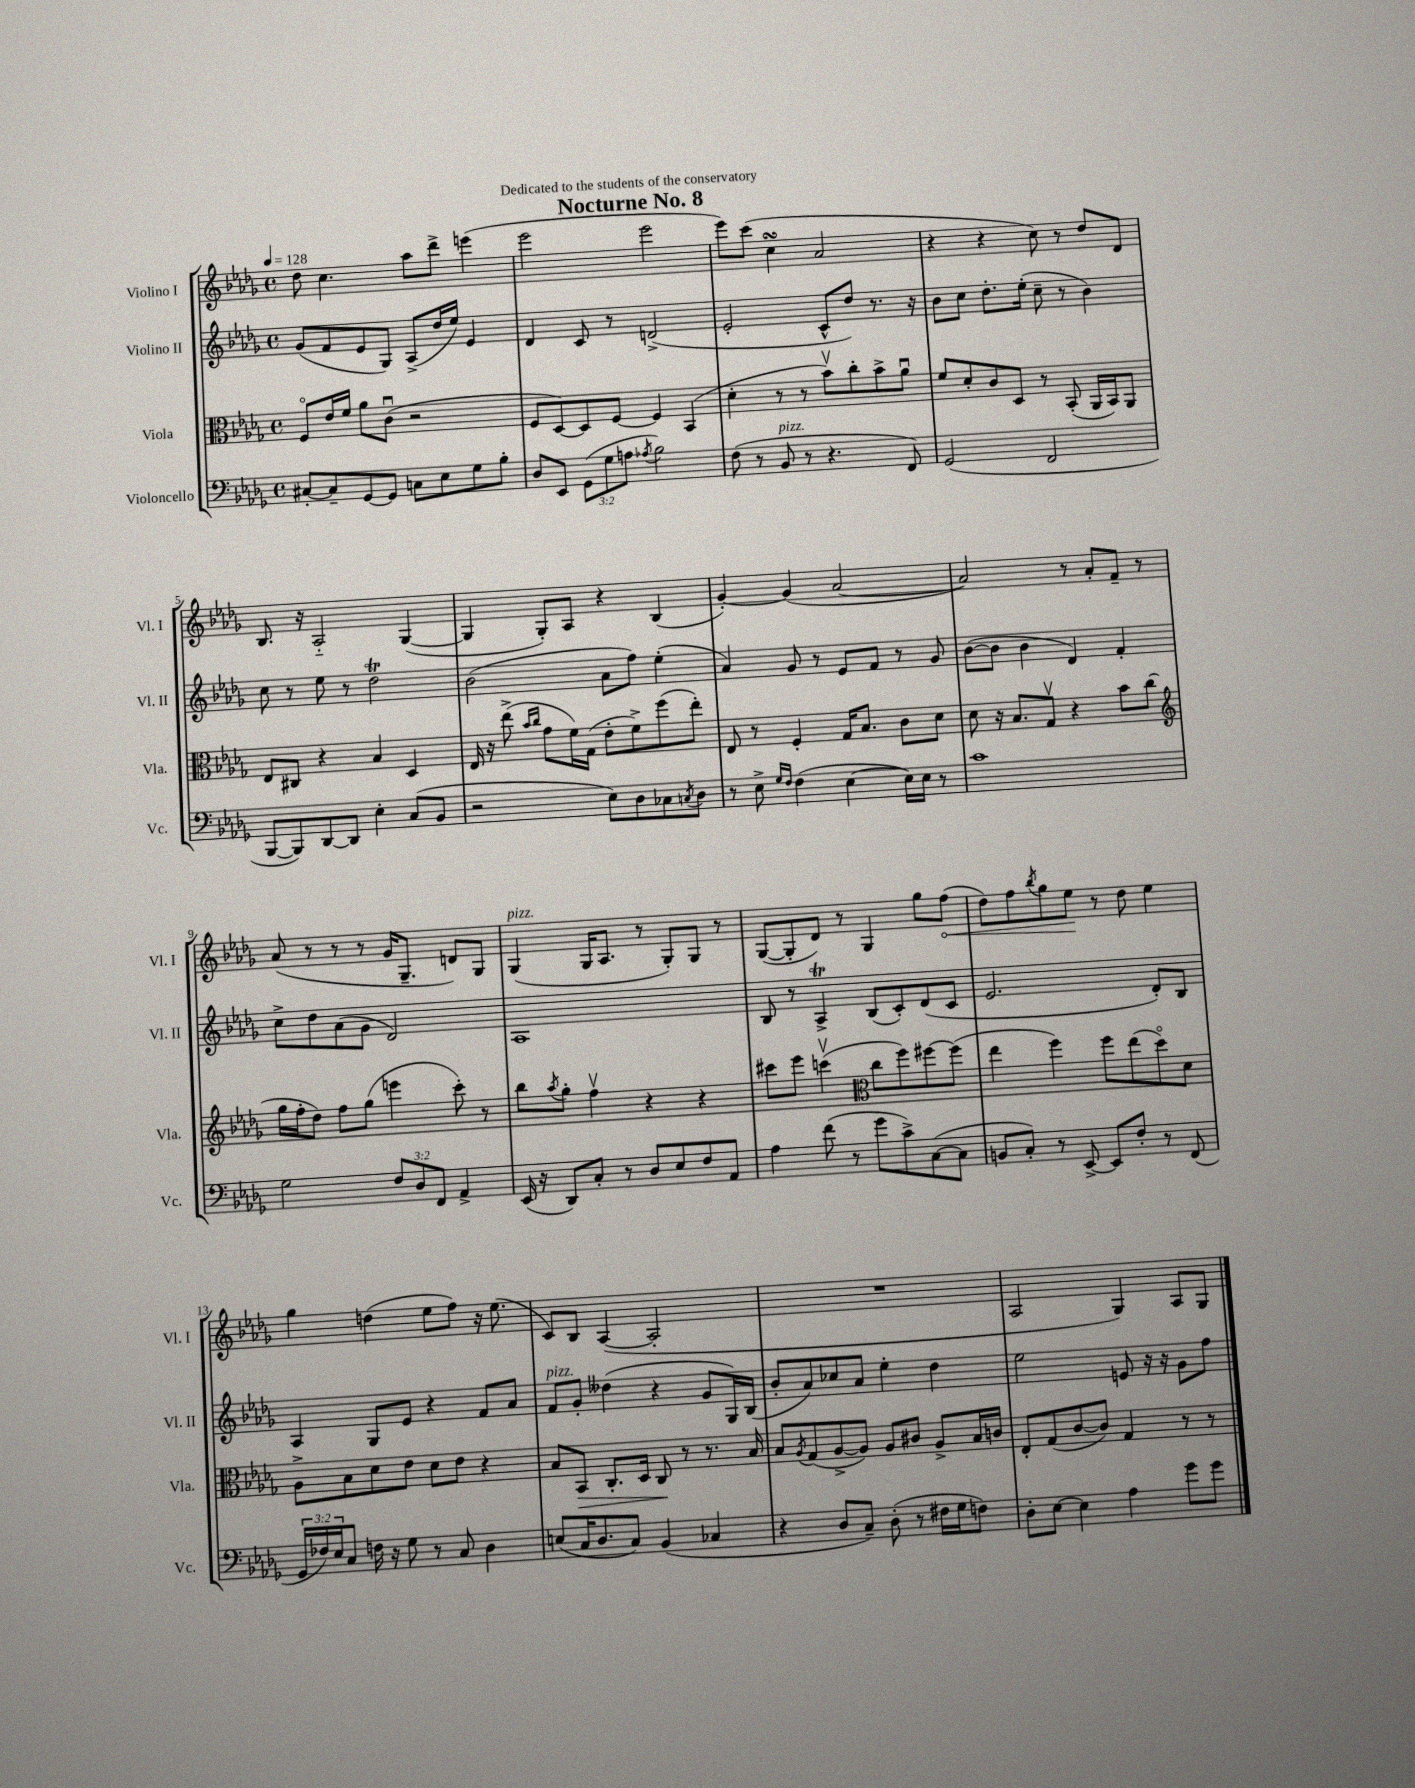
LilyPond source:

\header { title = "Nocturne No. 8" dedication = "Dedicated to the students of the conservatory" }
<<
\new StaffGroup <<
\new Staff = "s0" \with { instrumentName = "Violino I" shortInstrumentName = "Vl. I" } {
    \clef treble \key des \major \defaultTimeSignature \time 4/4 \tempo 4 = 128
    des''8 c''4. aes''8 des'''8-> e'''4( |
    ees'''2 ees'''2 |
    ees'''8) c'''8( c''4\turn aes'2 |
    r4 r4 c''8) r8 des''8 des'8 |
    bes8. r16 aes2-_ ges4~( |
    ges4 ges8-.) aes8 r4 bes4( |
    ges'4~-.) ges'4( aes'2~ |
    aes'2) r8 aes'8-. f'8-- r8 |
    aes'8( r8 r8 r8 ges'16 ges8.-- d'8) ges8 |
    ges4^\markup { \italic "pizz." }( ges16 aes8. r8 ges8-.) ges8 r8 |
    ges8~( ges8-. des'8) r8 ges4 ges''8 \once \override Hairpin.circled-tip = ##t f''8\<( |
    des''8) f''8 \acciaccatura { bes''8 } ges''8 ees''8\! r8 des''8 ees''4 |
    ges''4 d''4( ees''8 f''8) r16 ees''8.( |
    c'8) bes8 aes4~( aes2-. |
    R1 |
    aes2 ges4) aes8 ges8 \bar "|." |
}
\new Staff = "s1" \with { instrumentName = "Violino II" shortInstrumentName = "Vl. II" } {
    \clef treble \key des \major \defaultTimeSignature \time 4/4
    ges'8( f'8 ees'8 ges8) aes8->( des''16 ees''16) ees'4 |
    des'4 c'8 r8 d'2->( |
    ees'2-. c'8-^ des''8) r8. r16 |
    bes'8 c''8 des''8.-. ees''16-.( c''8-- r8 bes'4) |
    c''8 r8 ees''8 r8 des''2\trill |
    bes'2( aes'8 f''8) ees''4-.( |
    aes'4) ges'8 r8 ees'8 f'8 r8 ges'8 |
    bes'8~( bes'8 bes'4 des'4) f'4-. |
    c''8-> des''8 aes'8( ges'8 des'2) |
    aes1 |
    bes8 r8 aes4->\trill bes8( c'8-.) des'8( c'8 |
    ees'2. des'8-.) bes8 |
    aes4 ges8 ees'8 r4 f'8 aes'8 |
    f'8^\markup { \italic "pizz." } ges'8-. deses''4( r4 ges'8 ges16) bes16( |
    bes'8-. aes'8) ces''8 aes'8 ees''4-. des''4 |
    ees''2 e'8 r16 r16 ges'8 f''8 \bar "|." |
}
\new Staff = "s2" \with { instrumentName = "Viola" shortInstrumentName = "Vla." } {
    \clef alto \key des \major \defaultTimeSignature \time 4/4
    f8\flageolet ees'16 f'16 aes'8 c'8\downbow( r2 |
    f8 des8~) des8 f8~ f4 bes,4( |
    des'4-. r8 r8 bes'8\upbow) c''8-. bes'8-> aes'8\downbow |
    f'8 des'8-. c'8 des8 r8 bes,8-.( aes,16 bes,16) aes,8 |
    ees8 cis8 r4 bes4 des4 |
    ees16 r16 ees''8->( \grace { bes'16 c''16 } ges'8 f'16) ges16( ees'8-. f'8->) f''8( ees''8-.) |
    ees8 r8 f4-. ges16 bes8. c'8 des'8 |
    des'8 r16 bes8. ges8\upbow r4 bes'8 c''8( |
    \clef treble ges''16 f''16-. des''8) f''8 ges''8( e'''4 c'''8-.) r8 |
    bes''8 \acciaccatura { aes''8 } ges''8-. f''4\upbow r4 r4 |
    cis'''8 ees'''8 c'''4\upbow( \clef alto c''8 f''8) fis''8~ fis''8( |
    ees''4 f''4) f''8 ees''8( des''8\flageolet) des'8 |
    aes8-> bes8 des'8 ees'8 des'8 ees'8 r4 |
    bes8 bes,8\> c8.-. des16 c8\! r8 r8. bes16 |
    bes8 \acciaccatura { aes8 } ges8( aes8~-> aes8) aes8 cis'8 aes8-> bes16 c'16 |
    ees8-. ges8( c'8~ c'8) ges4 r8 r8 \bar "|." |
}
\new Staff = "s3" \with { instrumentName = "Violoncello" shortInstrumentName = "Vc." } {
    \clef bass \key des \major \defaultTimeSignature \time 4/4 \override Staff.TupletNumber.text = #tuplet-number::calc-fraction-text
    cis8~-. cis8-- ges,8~ ges,8 c8 ees8 ges8 bes8-. |
    des8 ees,8 \tuplet 3/2 { ges,8( ges8 a8 } \acciaccatura { aes8 } bes2) |
    f8( r8 bes,8^\markup { \italic "pizz." } r8 r4. f,8) |
    ges,2( f,2 |
    bes,,8~ bes,,8) des,8~ des,8 ees4-. c8( bes,8 |
    r2 ees8) des8 ces8 \acciaccatura { c8 } des8 |
    r8 ees8-> \grace { ges16 f16 } f4( ees4~ ees16) ees16 r8 |
    c'1 |
    ges2 \tuplet 3/2 { f8 des8 f,8 } aes,4-> |
    ees,16( r16 des,8) c8-. r8 des8 ees8 f8 aes,8 |
    aes4 f'8( r8 ges'8 c'8->) c8~( c8 |
    b,8 c8-.) r8 ees,8~-> ees,8 f8-. r8 f,8( |
    \tuplet 3/2 { ges,16 fes16) ees16 } c8 f16 r16 ges8 r8 c8 des4 |
    e8( c16 des8. c8) bes,4( ces4 |
    r4 des8 c8--) des8-.( r8 fis16 ges16 f8) |
    des8-. ees8~ ees4 aes4 ges'8 ges'8 \bar "|." |
}
>>
>>
